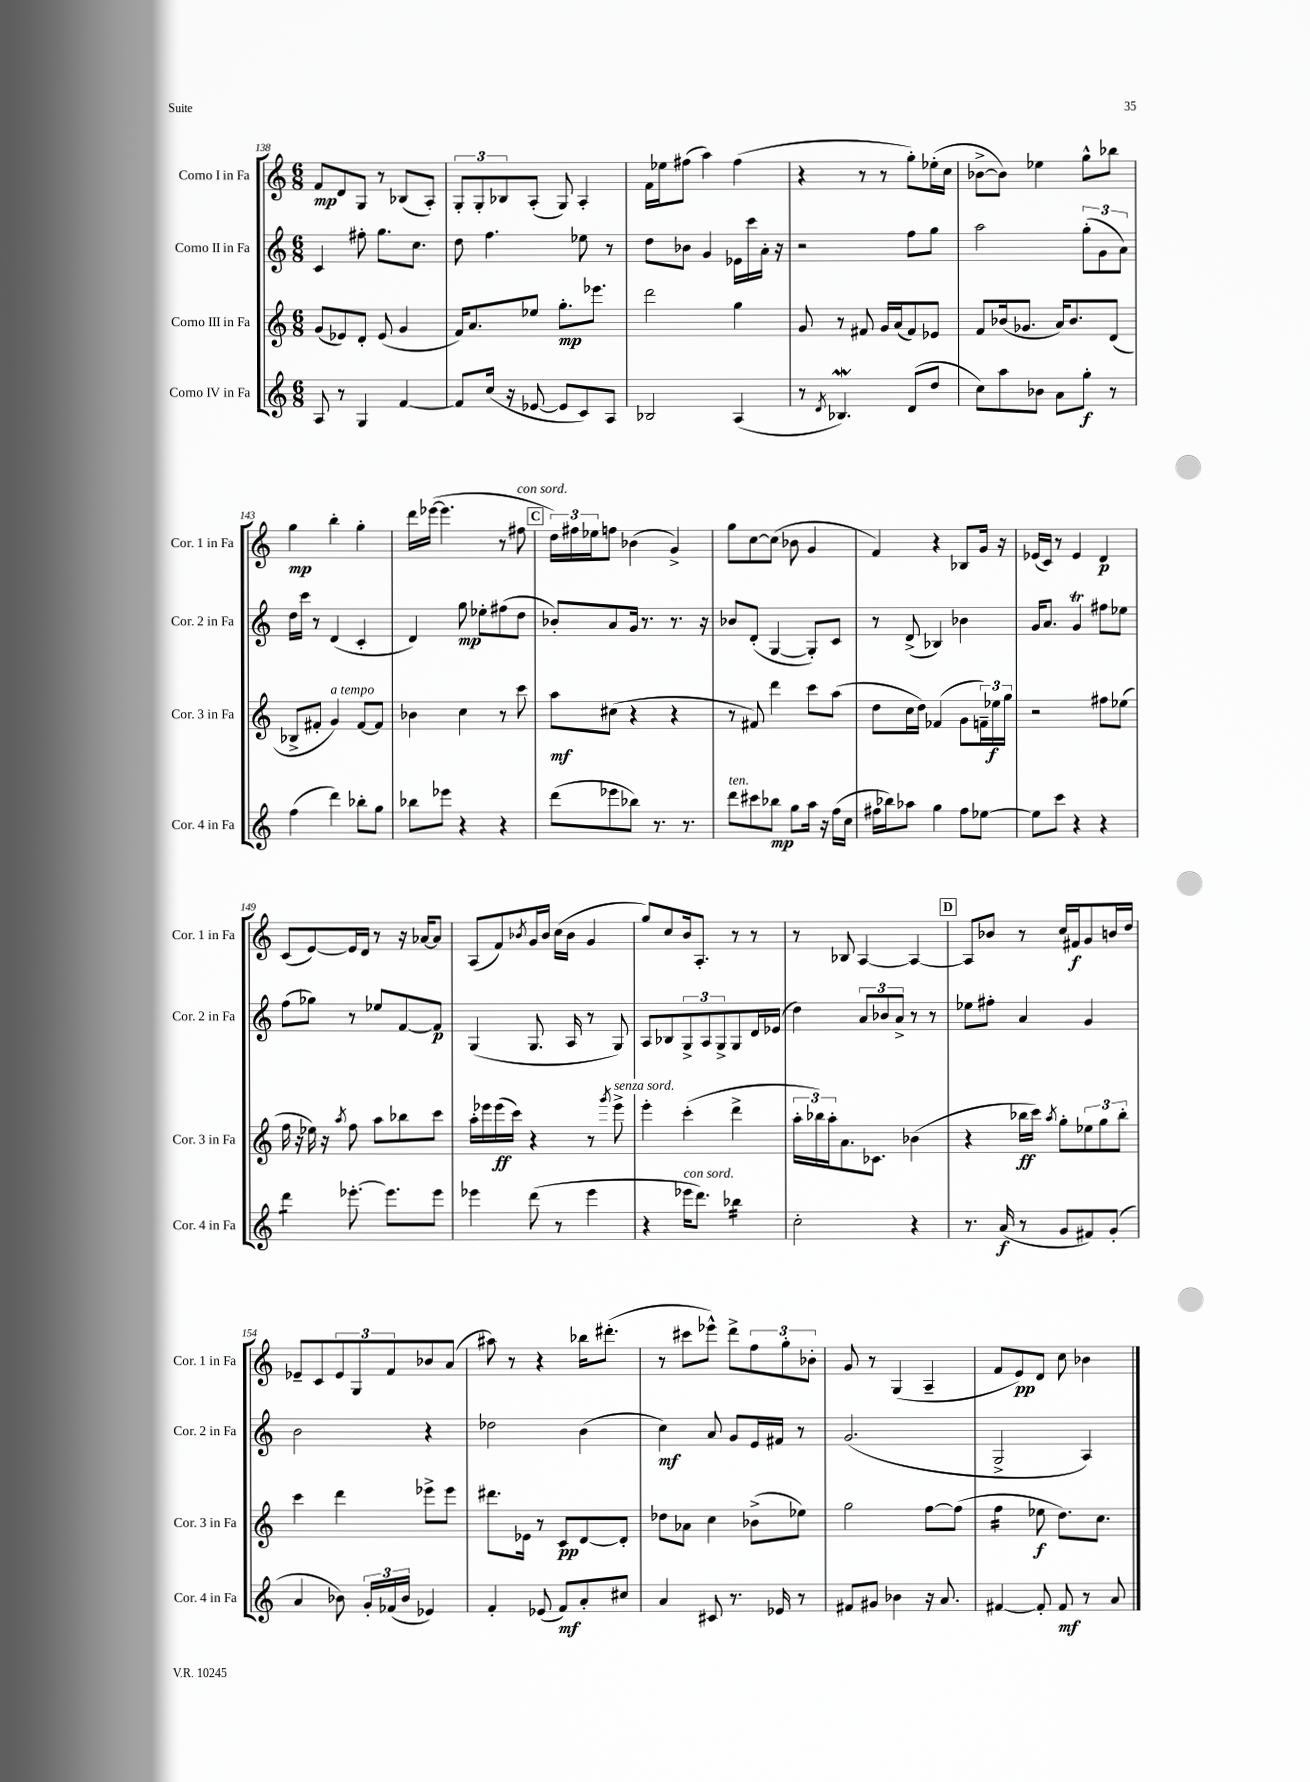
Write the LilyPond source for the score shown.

<<
\new StaffGroup <<
\new Staff = "s0" \with { instrumentName = "Corno I in Fa" shortInstrumentName = "Cor. 1 in Fa" } {
    \clef treble \key c \major \numericTimeSignature \time 6/8
    f'8\mp d'8 g8 r8 bes8( a8-.) |
    \tuplet 3/2 { g8-. g8-. bes8 } a8-.( g8) a4-. |
    f'16 ees''16 fis''8( a''4) fis''4( |
    r4 r8 r8 g''8-.) ees''16-.( c''16 |
    bes'8~-> bes'8) ees''4 g''8-^ bes''8 |
    g''4\mp b''4-. g''4-. |
    d'''16 ees'''16~( ees'''4. r8 fis''8^\markup { \italic "con sord." } |
    \mark \markup { \box "C" } \tuplet 3/2 { d''16) fis''16 ees''16 } f''8 bes'4( g'4->) |
    g''8 c''8~ c''8( bes'8 g'4 |
    f'4) r4 bes8 g'16 r16 |
    ees'16( c'16) r8 ees'4 d'4\p |
    c'8( e'8~) e'16 d'16 r8 r16 aes'16~ aes'8 |
    a8( f'8) \acciaccatura { bes'8 } g'16 bes'16 c''16( bes'16 g'4 |
    g''8) c''8 b'16 a8.-. r8 r8 |
    r8 bes8 a4~ a4~ |
    \mark \markup { \box "D" } a8 bes'8 r8 c''16 fis'16\f g'8 b'16 d''16 |
    ees'8-- c'8 \tuplet 3/2 { ees'8 g8 f'8 } bes'8 a'8( |
    ais''8) r8 r4 bes''16 dis'''8.-.( |
    r8 cis'''8 ees'''8-^) d'''8-> \tuplet 3/2 { f''8 g''8-. bes'8-. } |
    g'8 r8 g4( a4-- |
    f'8 e'8\pp) d'8 c''8 bes'4 \bar "|." |
}
\new Staff = "s1" \with { instrumentName = "Corno II in Fa" shortInstrumentName = "Cor. 2 in Fa" } {
    \clef treble \key c \major \numericTimeSignature \time 6/8
    c'4 fis''8-. g''8. c''8. |
    d''8 f''4. ees''8 r8 |
    d''8 bes'8 g'4 ees'16 c'''16 a'16-. r16 |
    r2 f''8 g''8 |
    a''2 \tuplet 3/2 { g''8-.( g'8 a'8) } |
    d''16 c'''16 r8 d'4( c'4-. |
    d'4) g''8\mp ees''8-. fis''8( d''8 |
    \mark \markup { \box "C" } bes'8-.) a'8 g'16 r8. r8. r16 |
    bes'8 d'8-.( g4~ g8-.) c'8 |
    r8 d'8->( bes4) bes'4 |
    g'16 a'8. g'4\trill fis''8 ees''8 |
    f''8( ges''8) r8 ees''8 f'8~ f'8\p |
    g4( g8. a16 r8 g8) |
    a8 bes8 \tuplet 3/2 { g8-> a8 g8-> } g8 d'16 ees'16( |
    d''4) \tuplet 3/2 { a'8 bes'8 a'8-> } r8 r8 |
    \mark \markup { \box "D" } ees''8 fis''8-. a'4 g'4 |
    b'2 r4 |
    des''2 b'4( |
    c''4\mf) a'8 g'8 e'16 fis'16 r8 |
    g'2.( |
    g2-> a4) \bar "|." |
}
\new Staff = "s2" \with { instrumentName = "Corno III in Fa" shortInstrumentName = "Cor. 3 in Fa" } {
    \clef treble \key c \major \numericTimeSignature \time 6/8
    g'8( ees'8) d'8-. ees'8( g'4 |
    f'16) a'8. ees''8 g''8.-.\mp ees'''8. |
    d'''2 g''4 |
    g'8 r8 fis'8 g'16 a'16( fis'8) ees'8 |
    f'8 bes'16( ges'8. a'16) bes'8. d'8( |
    bes8-> fis'8-. g'4^\markup { \italic "a tempo" }) fis'8~ fis'8 |
    bes'4 c''4 r8 c'''8 |
    \mark \markup { \box "C" } a''8\mf cis''8( r4 r4 |
    r8 fis'8) d'''4 c'''8 a''8( |
    d''8 c''16 d''16) fes'4( g'8 \tuplet 3/2 { f'16--) ees''16\f g''16 } |
    r2 fis''8 ees''8( |
    f''16 r16 ees''16) r16 \acciaccatura { a''8 } f''8 a''8 bes''8 c'''8 |
    a''16-. ees'''16 ees'''16\ff( c'''16) r4 r8 \acciaccatura { g'''8 } ees'''8->^\markup { \italic "senza sord." } |
    e'''4-. c'''4-.( d'''4-> |
    \tuplet 3/2 { a''16-. bes''16) a''16-. } a'8. ces'8. bes'4( |
    \mark \markup { \box "D" } r4 bes''16\ff c'''16) \acciaccatura { a''8 } g''8-. \tuplet 3/2 { ees''8 g''8 bes''8-. } |
    c'''4 d'''4 ees'''8-> ees'''8 |
    dis'''8. ees'16 r8 c'8\pp d'8~ d'8-. |
    des''8 aes'8 c''4 bes'8->( ees''8) |
    g''2 f''8~ f''8( |
    f''4:16 ees''8\f d''8.) c''8. \bar "|." |
}
\new Staff = "s3" \with { instrumentName = "Corno IV in Fa" shortInstrumentName = "Cor. 4 in Fa" } {
    \clef treble \key c \major \numericTimeSignature \time 6/8
    a8 r8 g4 f'4~ |
    f'8 c''16( r16 ees'8~ ees'8 c'8) a8 |
    bes2 a4( |
    r8 \acciaccatura { d'8 } bes4.\mordent) d'8( d''8 |
    c''8) a''8 bes'8 a'8 g''8-.\f r8 |
    f''4( d'''4) bes''8-. g''8 |
    bes''8 ees'''8 r4 r4 |
    \mark \markup { \box "C" } d'''8( ees'''8 bes''8) r8. r8. |
    d'''8^\markup { \italic "ten." } cis'''8 bes''8\mp g''8 a''16 r16 f''16( c''16 |
    fis''16 bes''16) aes''8 g''4 fis''8 ees''8~ |
    ees''8 c'''8 r4 r4 |
    d'''4:8 ees'''8.~-. ees'''8. ees'''8 |
    ees'''4 d'''8( r8 ees'''4 |
    r4 ees'''16^\markup { \italic "con sord." } d'''8.) bes''4:16 |
    c''2-. r4 |
    \mark \markup { \box "D" } r8. a'16\f( r8 g'8 fis'8) g'8-.( |
    a'4 bes'8) \tuplet 3/2 { g'16-. fes'16( bes'16 } ees'4) |
    f'4-. ees'8( f'8\mf) a'8-. cis''8 |
    a'4 cis'8 r8. ees'16 r8 |
    fis'8 gis'8 bes'4 r16 a'8. |
    fis'4~ fis'8-. fis'8\mf r8 a'8 \bar "|." |
}
>>
>>
\layout { \context { \Score currentBarNumber = #138 } }
